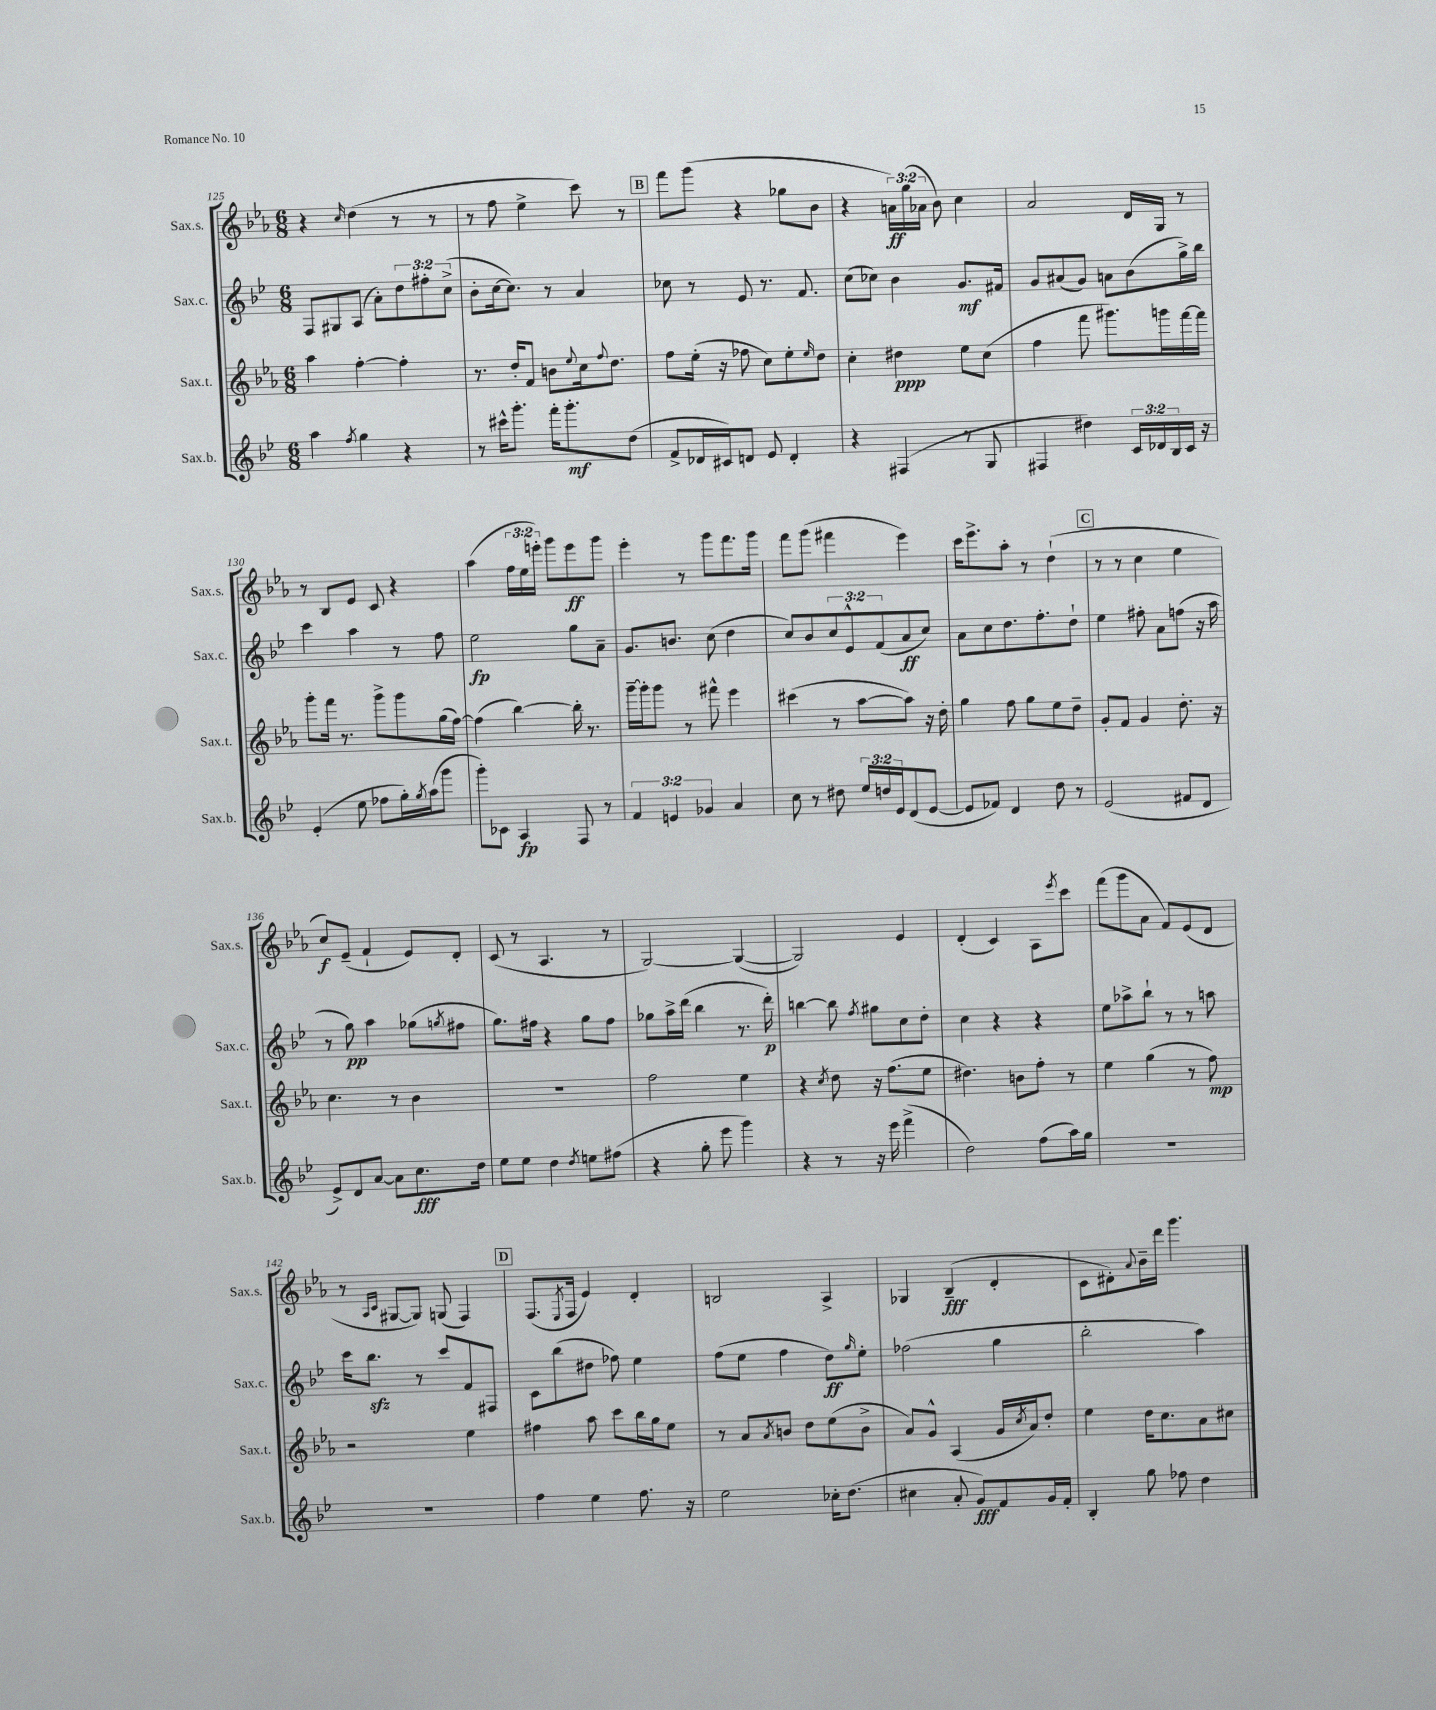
<<
\new StaffGroup <<
\new Staff = "s0" \with { instrumentName = "Sax.s." shortInstrumentName = "Sax.s." } {
    \clef treble \key ees \major \numericTimeSignature \time 6/8 \override Staff.TupletNumber.text = #tuplet-number::calc-fraction-text
    r4 \grace { c''16 } d''4( r8 r8 |
    r8 f''8 ees''4-> c'''8) r8 |
    \mark \markup { \box "B" } f'''8 g'''8( r4 ges''8 bes'8 |
    r4 \tuplet 3/2 { a'16\ff) g''16( aes'16 } bes'8) c''4 |
    aes'2 d'16 g16 r8 |
    r8 bes8 ees'8 c'8 r4 |
    aes''4( \tuplet 3/2 { f''16 ees''16 e'''16-.) } g'''8 e'''8\ff g'''8 |
    ees'''4-. r8 g'''8 f'''8. g'''16 |
    f'''8 g'''8( fis'''4 ees'''4) |
    c'''16 ees'''8.-> aes''8-. r8 d''4-!( |
    \mark \markup { \box "C" } r8 r8 c''4 ees''4 |
    c''8\f) ees'8--( f'4-! ees'8) d'8-. |
    c'8( r8 aes4. r8 |
    g2~) g4~( |
    g2) ees'4 |
    d'4-.( c'4) aes8 \acciaccatura { ees'''8 } c'''8 |
    f'''8( g'''8 aes'8 f'8) ees'8( d'8 |
    r8 \grace { aes16 c'16 } gis8~ gis8) g8( f4) |
    \mark \markup { \box "D" } f8.( \acciaccatura { ees8 } f16 ees'4) d'4-. |
    b2 aes4-> |
    ges4 bes4--\fff( d'4-. |
    c'8 dis'8-.) \appoggiatura { aes'8 } bes'16-- d'''16 g'''4. \bar "|." |
}
\new Staff = "s1" \with { instrumentName = "Sax.c." shortInstrumentName = "Sax.c." } {
    \clef treble \key bes \major \numericTimeSignature \time 6/8 \override Staff.TupletNumber.text = #tuplet-number::calc-fraction-text
    f8 gis8 a8( a'8-.) \tuplet 3/2 { d''8 fis''8-. c''8->( } |
    bes'8-. c''16~ c''8.) r8 a'4 |
    \mark \markup { \box "B" } ces''8 r8 ees'8 r8. f'8. |
    c''8( ces''8) bes'4 g'8.\mf fis'16 |
    g'8 ais'8( g'8) a'8 bes'8( g''16->) bes''16 |
    c'''4 a''4 r8 f''8 |
    ees''2\fp g''8 a'8-- |
    g'8. b'8. c''8( d''4 |
    c''8) bes'8 \tuplet 3/2 { c''8 ees'8-^ f'8( } a'8\ff c''8) |
    a'8 c''8 d''8. f''8.-. d''8-! |
    \mark \markup { \box "C" } ees''4 fis''8-. a'8 f''8( r16 a''16 |
    r8 g''8\pp) a''4 ges''8( \acciaccatura { g''8 } fis''8 |
    g''8.) fis''16 r4 g''8 fis''8 |
    ges''8 a''16-> d'''16( bes''4 r8. d'''16-.\p) |
    b''4~ b''8 \acciaccatura { f''8 } gis''8 c''8 d''8-. |
    c''4 r4 r4 |
    ees''8 aes''8-> bes''8-! r8 r8 a''8 |
    c'''16 bes''8.\sfz r8 c'''8 f'8 fis8 |
    \mark \markup { \box "D" } c'8 bes''8( dis''8 fes''8) ees''4 |
    f''8( ees''8 f''4 d''8\ff) \grace { g''16 } ees''8-. |
    fes''2( g''4 |
    bes''2-. a''4) \bar "|." |
}
\new Staff = "s2" \with { instrumentName = "Sax.t." shortInstrumentName = "Sax.t." } {
    \clef treble \key ees \major \numericTimeSignature \time 6/8
    aes''4 f''4~-. f''4-. |
    r8. d''16-. f'8 b'8 \appoggiatura { ees''8 } c''16 \appoggiatura { f''8 } d''8. |
    \mark \markup { \box "B" } f''8 ees''16-.( r16 fes''8 c''8) ees''8-. \grace { ees''16 } d''8 |
    c''4-. dis''4\ppp ees''8 c''8( |
    f''4 f'''8 gis'''8.) g'''16 f'''16~ f'''16 |
    g'''8-. f'''16 r8. g'''8-> g'''8 g''16( f''16~) |
    f''4( bes''4~) bes''16-. r8. |
    g'''16~-- g'''16-. g'''8 r8 fis'''8-^ ees'''4 |
    cis'''4( r8 aes''8~ aes''8) r16 d''16-. |
    g''4 f''8 g''8 ees''8 d''8-- |
    \mark \markup { \box "C" } g'8-. f'8 g'4 d''8.-. r16 |
    c''4. r8 bes'4 |
    R2. |
    f''2 ees''4 |
    r4 \acciaccatura { c''8 } d''8 r16 f''8.( ees''8 |
    dis''4.) b'8 f''8-. r8 |
    ees''4 g''4( r8 f''8\mp) |
    r2 ees''4 |
    \mark \markup { \box "D" } fis''4 aes''8 c'''8 bes''16 g''16 ees''8 |
    r8 aes'8 \acciaccatura { aes'8 } b'8 d''8 ees''8( b'8-> |
    aes'8) g'8-^ aes4( g'16 \acciaccatura { c''8 } aes'16) d''8-. |
    ees''4 d''16 c''8. aes'8 cis''8 \bar "|." |
}
\new Staff = "s3" \with { instrumentName = "Sax.b." shortInstrumentName = "Sax.b." } {
    \clef treble \key bes \major \numericTimeSignature \time 6/8 \override Staff.TupletNumber.text = #tuplet-number::calc-fraction-text
    a''4 \acciaccatura { f''8 } g''4 r4 |
    r8 cis'''16-^ g'''8.-. f'''16-. g'''8.-.\mf d''8( |
    \mark \markup { \box "B" } f'8-> des'16 cis'16) d'8 ees'8 d'4-. |
    r4 fis4( r8 g8 |
    fis4 dis''4) \tuplet 3/2 { c'16 des'16 bes16 } c'16 r16 |
    ees'4-.( ees''8 fes''8 g''16-.) \acciaccatura { g''8 } a''16( g'''8 |
    g'''8-.) ces'8 a4\fp f8 r8 |
    \tuplet 3/2 { f'4 e'4 ges'4 } a'4 |
    c''8 r8 dis''8 \tuplet 3/2 { ees''16 d''16 ees'16 } d'8( ees'8~ |
    ees'8 fes'8) d'4 d''8 r8 |
    \mark \markup { \box "C" } ees'2( fis'8 d'8 |
    ees'8->) d'8 a'8~ a'8 c''8.\fff d''16 |
    ees''8 ees''8 d''4 \acciaccatura { d''8 } e''8 fis''8( |
    r4 g''8-. ees'''8 g'''4) |
    r4 r8 r16 ees'''16 f'''4->( |
    d''2) f''8( a''16) g''16 |
    R2. |
    R2. |
    \mark \markup { \box "D" } f''4 ees''4 f''8. r16 |
    ees''2 ces''16-. d''8.( |
    cis''4 a'8-. g'8\fff) f'8 g'16 f'16-. |
    bes4-. g''8 fes''8 d''4 \bar "|." |
}
>>
>>
\layout { \context { \Score currentBarNumber = #125 } }
